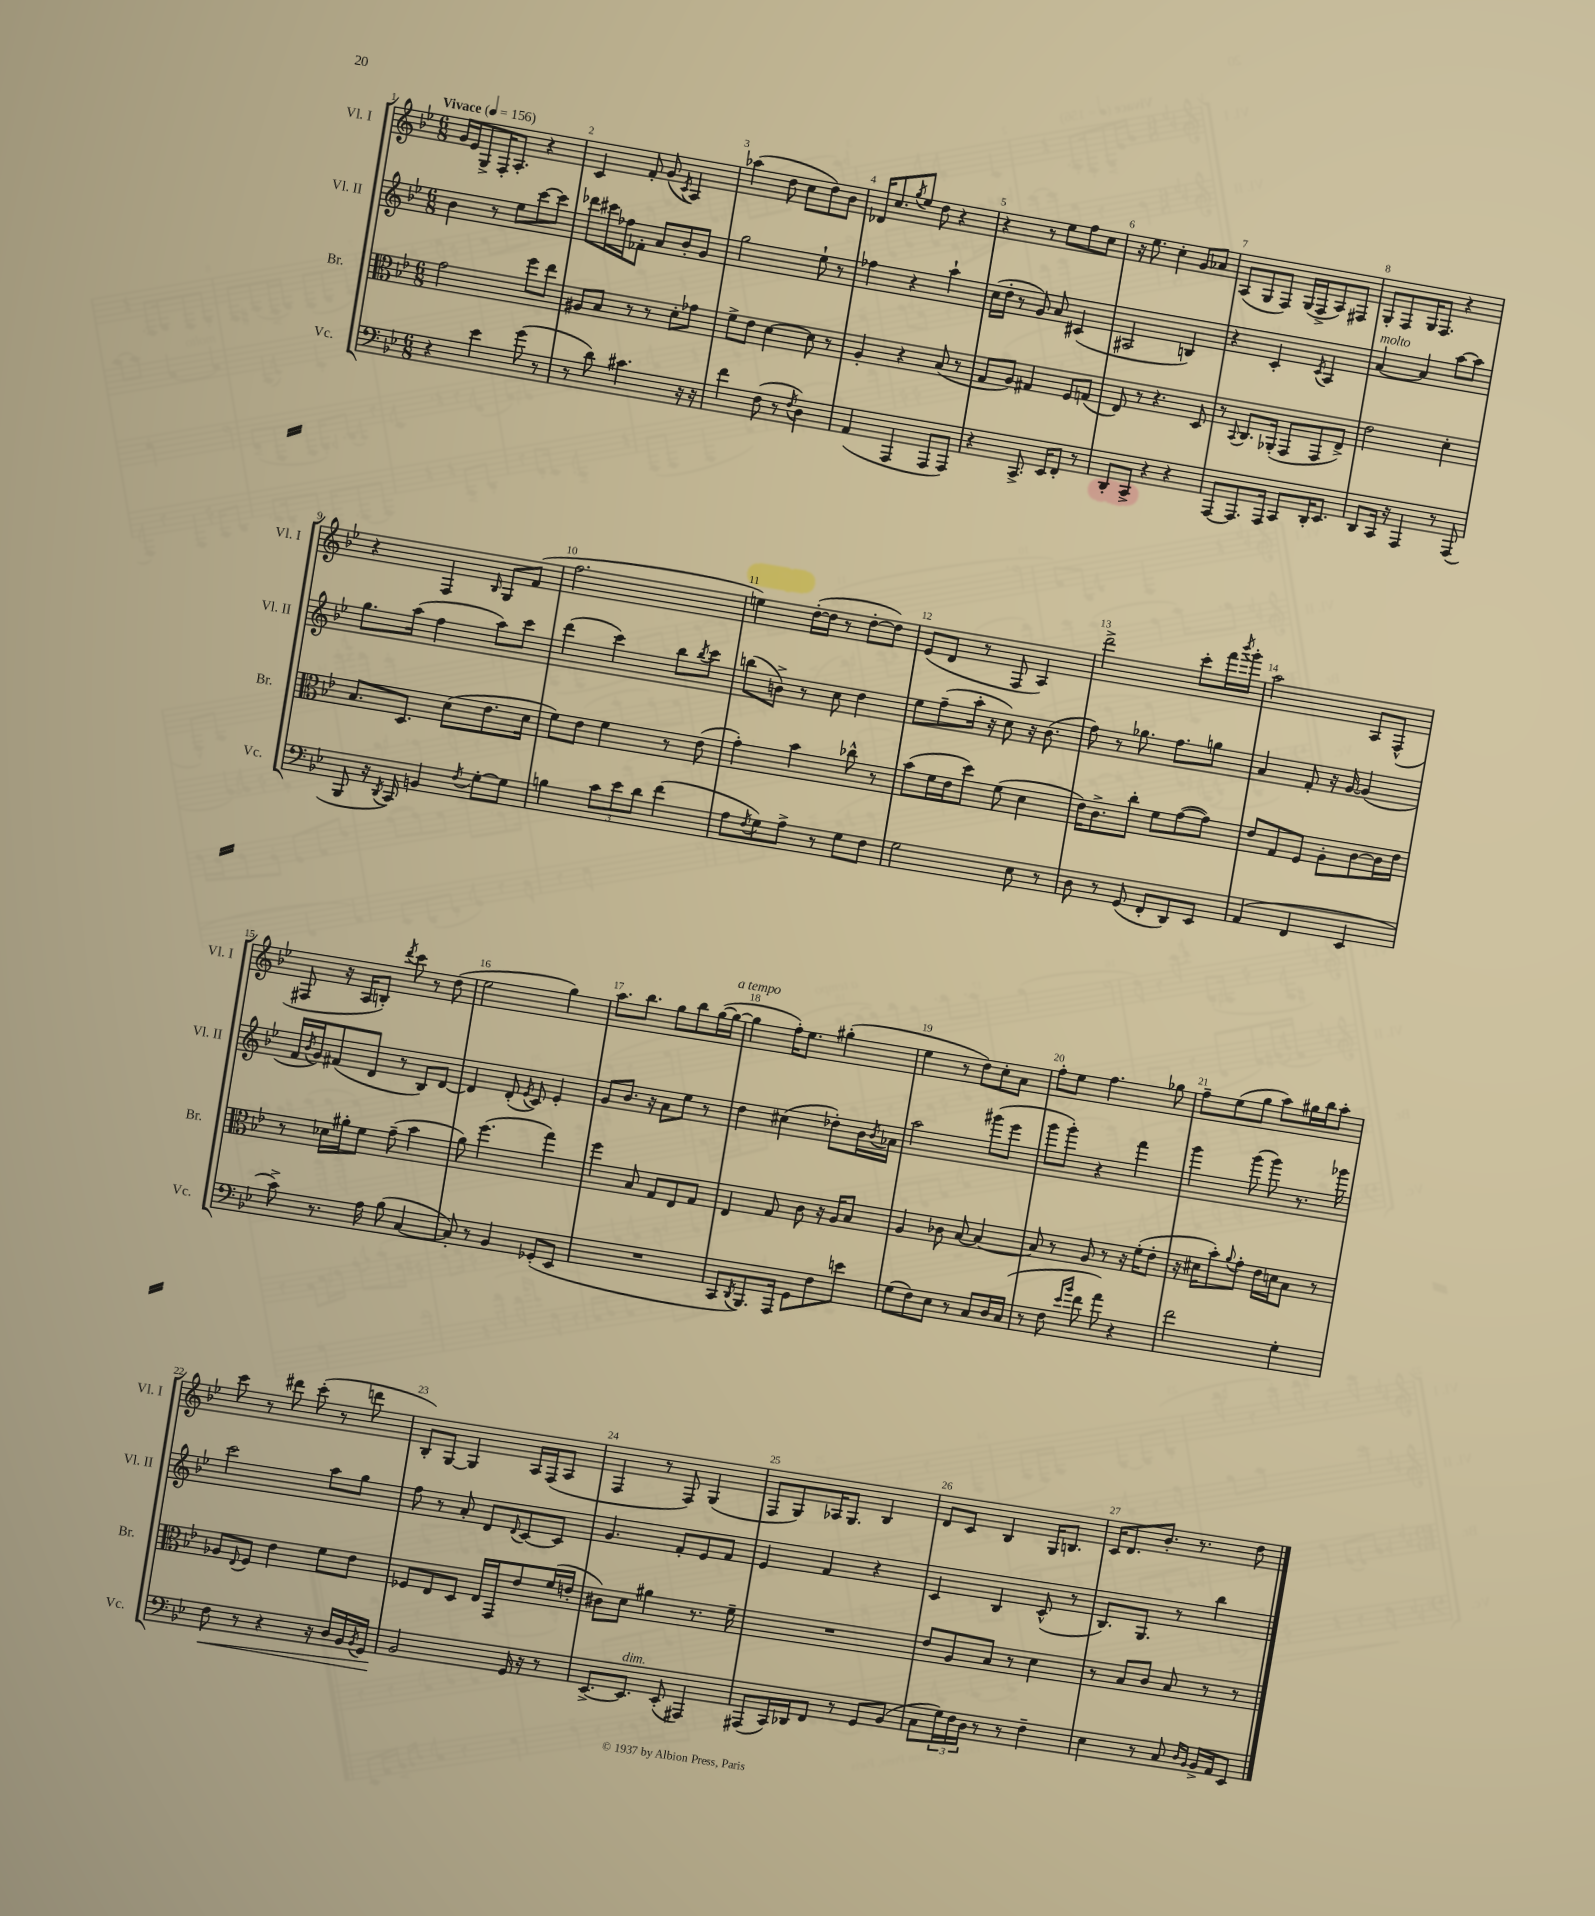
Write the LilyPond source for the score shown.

<<
\new StaffGroup <<
\new Staff = "s0" \with { instrumentName = "Vl. I" shortInstrumentName = "Vl. I" } {
    \clef treble \key bes \major \numericTimeSignature \time 6/8 \tempo "Vivace" 4 = 156
    g'16 ees'16 g8-> f16-. a8.-. r4 |
    c'4 f'8-. g'8( \acciaccatura { c'8 } a4) |
    aes''4( d''8 c''8 d''8) bes'8 |
    des'16 c''8. \acciaccatura { g''8 } ees''8 d''8 r4 |
    r4 r8 ees''8 f''8 c''8 |
    r16 ees''8. c''4-. g'8 aes'8 |
    a8( g8 f8) g16( f16-> a8) fis8 |
    g8-. f8 g16 f8. r4 |
    r4 f4 \grace { bes16 } g8 f'8( |
    f''2. |
    e''4) d''16~-.( d''16 r8 d''8~-. d''8) |
    ees'8( d'8 r8 f8 a4) |
    d'''2-> c'''8-. f'''16 \acciaccatura { bes'''8 } g'''16-. |
    a''2 a8 f8-^( |
    fis8 r16 a16 b8-.) \acciaccatura { d'''8 } c'''8 r8 d''8( |
    ees''2 g''4) |
    a''8. bes''8. g''8 bes''8 g''16~( g''16~^\markup { \italic "a tempo" } |
    g''4 f''16-.) ees''8. gis''4-.( |
    ees''4 r8 d''8) c''8-. a'8 |
    f''8-. ees''8 f''4. ges''8 |
    f''8-- ees''8( g''8 a''8) gis''16 bes''16 a''8-. |
    c'''8 r8 dis'''8 c'''8-.( r8 d'''8 |
    bes8-.) g8~ g4 a16 f16( a8 |
    f4 r8 f8) g4( |
    f8 g8) aes16 g8. bes4 |
    d'8 c'8 bes4 g16 b8. |
    c'16 d'8. bes'8.-. r8. d''8 \bar "|." |
}
\new Staff = "s1" \with { instrumentName = "Vl. II" shortInstrumentName = "Vl. II" } {
    \clef treble \key bes \major \numericTimeSignature \time 6/8
    bes'4 r8 ees''8 c'''8~ c'''8 |
    des'''8 cis'''16 fes''16 fes'8-. a'8 bes'8-. g'8 |
    g''2 ees''8-! r8 |
    fes''4 r4 a''4-! |
    c''16( d''16-. r8 g'8) a'8 cis'4( |
    ais2 b4) |
    r4 c'4-. \acciaccatura { c'8 } a4 |
    a'4~^\markup { \italic "molto" } a'4 a''8~ a''8 |
    g''8. a''16( f''4 a''8) c'''8 |
    d'''4( c'''4) bes''8 \acciaccatura { bes''8 } c'''8 |
    b''8( b'8->) r8 c''8 d''4 |
    ees''8 f''8--( a''16-. r16 c''8) r16 bes'8.( |
    f''8) r8 ges''8. f''8. g''8 |
    a'4 f'8-. r16 g'16~ g'4( |
    f'16 \acciaccatura { bes'8 } g'16) fis'8( d'8 r8 bes8) d'8~ |
    d'4 d'8-.( \acciaccatura { ees'8 } c'8) ees'4-. |
    g'8 bes'8. r16 a'8 ees''8 r8 |
    d''4 cis''4( des''8-.) bes'16 \acciaccatura { bes'8 } aes'16 |
    a''2 gis'''8( ees'''8 |
    g'''8 g'''8-.) r4 f'''4 |
    g'''4 g'''8( g'''8) r8. ges'''16 |
    c'''2 a''8 g''8 |
    f''8 r8 a'8-. d'8 \appoggiatura { d'8 } c'8~ c'8 |
    g'4. f'8-. ees'8 f'8 |
    ees'4 f'4 r4 |
    c'4 bes4 c'8-^( r8 |
    bes8.) g8. r8 bes''4 \bar "|." |
}
\new Staff = "s2" \with { instrumentName = "Br." shortInstrumentName = "Br." } {
    \clef alto \key bes \major \numericTimeSignature \time 6/8
    g'2 f''8 ees''8 |
    ais8 bes8 r8 r8 d'8-. ges'8 |
    f'8-> ees'8 d'4~ d'8 r8 |
    a4-. r4 bes8( r8 |
    g8 a8) gis4 f8 g8( |
    ees8) r8 r4. d8 |
    r8 \appoggiatura { bes,8 } c8. aes,16-.( g,8 g,8 ees8->) |
    ees'2 d'4-. |
    bes8. d8. d'8( ees'8. d'16 |
    f'8) ees'8 f'4 r8 ees'8( |
    g'4-.) bes'4 ces''8-^ r8 |
    bes'8( f'16 ees'16 d''8) f'8( d'4 |
    ees'16) c'8.-> c''8-. f'8 g'8~( g'8) |
    ees'8 g8 f8 a8-. c'8~ c'16 ees'16 |
    r8 des'16 ais'16-. f'8 g'8--( bes'4 |
    a'8) f''4.( g''4) |
    f''4 bes8 g8 ees8 g8 |
    ees4 g8 c'8 r16 a16 bes8 |
    a4 ces'8 bes8~ bes4~ |
    bes8 r8 a8 r8 r16 f'16-.( ees'8-. |
    r16 dis'16 bes'8-.) \appoggiatura { a'8 } g'8-. ees'16 d'16 bes8 r8 |
    aes8 \appoggiatura { ees8 } f8 ees'4 f'8 ees'8 |
    fes8 ees8 d8 ees16 g,16 ees'8 f'16( e'16-. |
    cis'8) d'8 ais'4 r8. f'16-- |
    R2. |
    ees'8 a8 bes8 r8 d'4 |
    r8 bes8 c'8 bes8 r8 r8 \bar "|." |
}
\new Staff = "s3" \with { instrumentName = "Vc." shortInstrumentName = "Vc." } {
    \clef bass \key bes \major \numericTimeSignature \time 6/8
    r4 ees'4 g'8( r8 |
    r8 d'8) cis'4. r16 r16 |
    f'4 f8( r8 \acciaccatura { f8 } d4) |
    a,4( a,,4 a,,8 a,,8) |
    r4 c,8.-> ees,16 f,8-. r8 |
    d,8-. c,8-> r4 r4 |
    a,,8~ a,,8. a,,16 c,8 d,16-. ees,8. |
    d,8 c,16 r16 a,,4 r8 a,,8( |
    bes,,8 r16 \acciaccatura { d,8 } c,16) b,4 \acciaccatura { f8 } g8~-. g8 |
    b4 \tuplet 3/2 { c'8 ees'8 d'8 } f'4( |
    a8 \acciaccatura { f8 } g8) a8-> r8 g8 f8 |
    g2 ees8 r8 |
    d8 r8 g,8( f,8-. d,8) ees,8 |
    a,4( f,4 ees,4 |
    c'8->) r8. a16 bes8( c4~ |
    c8-.) r8 bes,4 ges,8-.( ees,8 |
    R2. |
    c,8 \acciaccatura { d,8 } bes,,8.) a,,16 g,8 f8 e'8 |
    g8( f8) ees8 r8 c8 d16 c16( |
    r8 f8 \grace { ees'16 bes'16 } f'8 a'8) r4 |
    f'2 g4-. |
    f8\< r8 r4 r16 d16 bes,16 \acciaccatura { bes,8 } g,16 |
    bes,2\! g,16 r16 r8 |
    ees,8.~-> ees,8.^\markup { \italic "dim." } ees,8-.( ais,,4) |
    ais,,8( c,16) des,16 f,8 r8 g,8 bes,8( |
    c8 \tuplet 3/2 { g16) f16 d16 } r8 r8 f4-- |
    ees4 r8 c8 \grace { d16 bes,16 } bes,16-> a,16 ees,8 \bar "|." |
}
>>
>>
\layout { \context { \Score \override BarNumber.break-visibility = ##(#f #t #t) barNumberVisibility = #all-bar-numbers-visible } }
